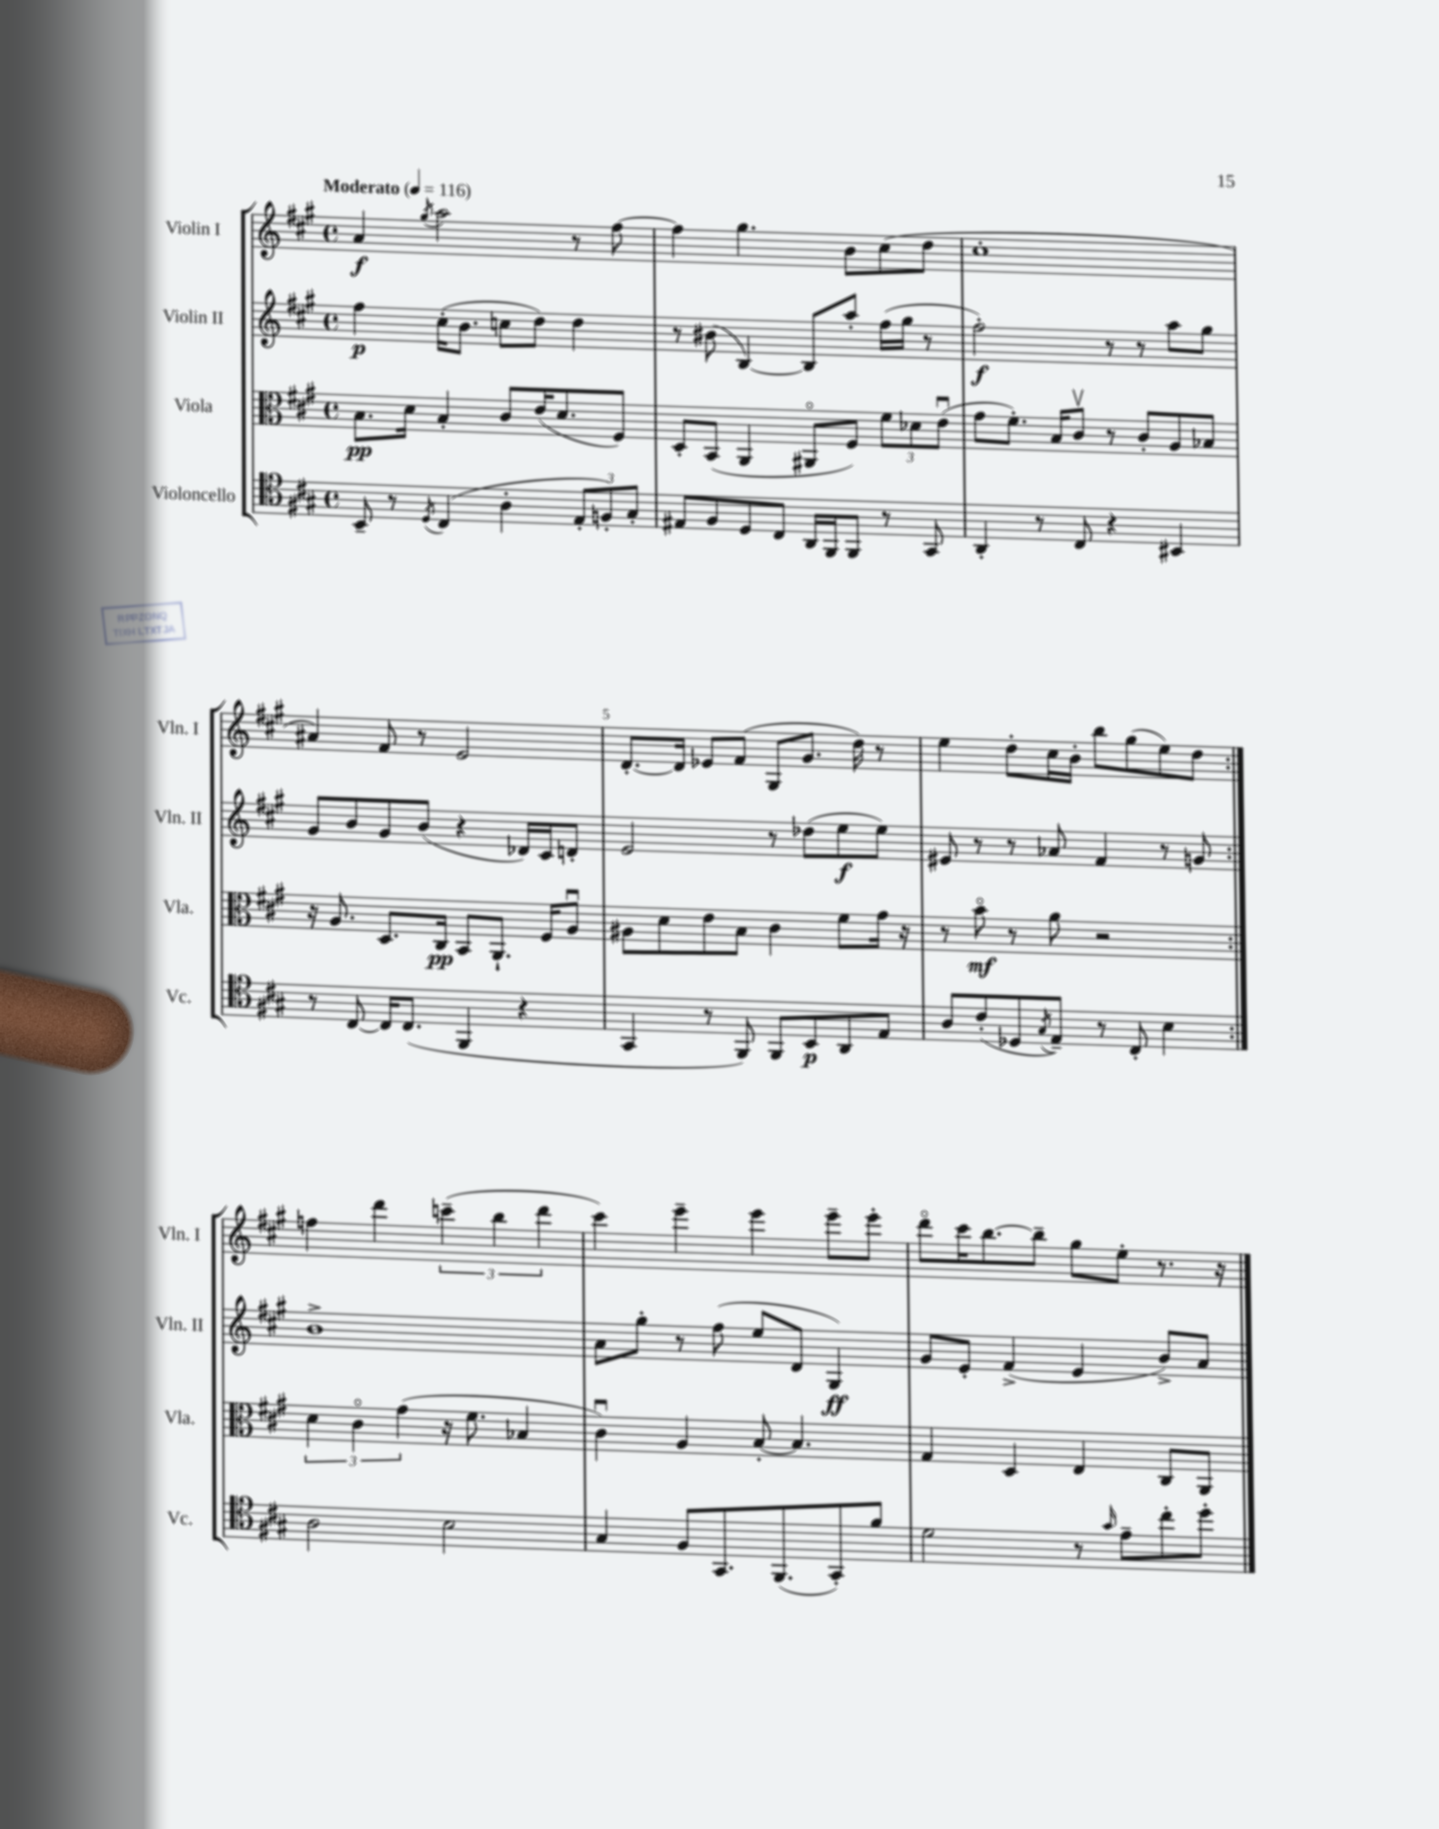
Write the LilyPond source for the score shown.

<<
\new StaffGroup <<
\new Staff = "s0" \with { instrumentName = "Violin I" shortInstrumentName = "Vln. I" } {
    \clef treble \key a \major \defaultTimeSignature \time 4/4 \tempo "Moderato" 4 = 116
    \repeat volta 2 { a'4\f \acciaccatura { gis''8 } a''2 r8 fis''8~ |
    fis''4 gis''4. b'8 cis''8( d''8 |
    cis''1-. |
    ais'4) fis'8 r8 e'2 |
    d'8.~-. d'16 ees'8 fis'8( gis8 gis'8. d''16) r8 |
    e''4 d''8-. cis''16 b'16-. b''8 gis''8( e''8) d''8 | }
    f''4 d'''4 \tuplet 3/2 { c'''4--( b''4 d'''4 } |
    cis'''4) e'''4-- e'''4 e'''8-- e'''8-. |
    d'''8\flageolet cis'''16 b''8.~ b''8-- gis''8 e''8-. r8. r16 \bar "|." |
}
\new Staff = "s1" \with { instrumentName = "Violin II" shortInstrumentName = "Vln. II" } {
    \clef treble \key a \major \defaultTimeSignature \time 4/4
    \repeat volta 2 { fis''4\p cis''16-.( b'8. c''8 d''8) d''4 |
    r8 bis'8( b4~) b8 a''8-. fis''16( gis''16 r8 |
    fis''2-.\f) r8 r8 a''8 gis''8 |
    gis'8 b'8 gis'8 b'8( r4 des'16) cis'16 d'8-. |
    e'2 r8 des''8( e''8\f e''8) |
    eis'8 r8 r8 aes'8 fis'4 r8 g'8 | }
    b'1-> |
    a'8 gis''8-. r8 fis''8( e''8 d'8 gis4\ff) |
    gis'8 e'8-. fis'4->( e'4 b'8->) a'8 \bar "|." |
}
\new Staff = "s2" \with { instrumentName = "Viola" shortInstrumentName = "Vla." } {
    \clef alto \key a \major \defaultTimeSignature \time 4/4
    \repeat volta 2 { b8.\pp d'16 b4-. cis'8 e'16( d'8. fis8) |
    d8-. b,8( a,4 ais,8\flageolet fis8) \tuplet 3/2 { fis'8 des'8 e'8\downbow( } |
    gis'8 fis'8.-.) b16 cis'8\upbow r8 cis'8-. a8 bes8 |
    r16 a8. d8. cis16\pp b,8 a,8.-! fis16 a8\downbow |
    ais8 d'8 e'8 b8 cis'4 fis'8 gis'16 r16 |
    r8 b'8\flageolet\mf r8 a'8 r2 | }
    \tuplet 3/2 { d'4 cis'4\flageolet gis'4( } r16 fis'8. bes4 |
    cis'4\downbow) a4 b8~-. b4. |
    gis4 d4 e4 cis8 a,8 \bar "|." |
}
\new Staff = "s3" \with { instrumentName = "Violoncello" shortInstrumentName = "Vc." } {
    \clef tenor \key a \major \defaultTimeSignature \time 4/4
    \repeat volta 2 { b,8-- r8 \acciaccatura { d8 } cis4( a4-. \tuplet 3/2 { e8-. f8-.) gis8-. } |
    eis8 fis8 d8 cis8 a,16 fis,16 fis,8 r8 gis,8 |
    a,4-. r8 cis8 r4 bis,4 |
    r8 cis8~ cis16 cis8.( fis,4 r4 |
    gis,4 r8 fis,8) fis,8 b,8\p a,8 e8 |
    a8 cis'8-.( des8 \acciaccatura { gis8 } e8--) r8 cis8-. b4 | }
    a2 b2 |
    gis4 fis8 gis,8. fis,8.( gis,8-.) fis'8 |
    d'2 r8 \grace { gis'16 } e'8-- cis''8-. d''8-. \bar "|." |
}
>>
>>
\layout { \context { \Score \override BarNumber.break-visibility = ##(#f #t #t) barNumberVisibility = #(every-nth-bar-number-visible 5) } }
